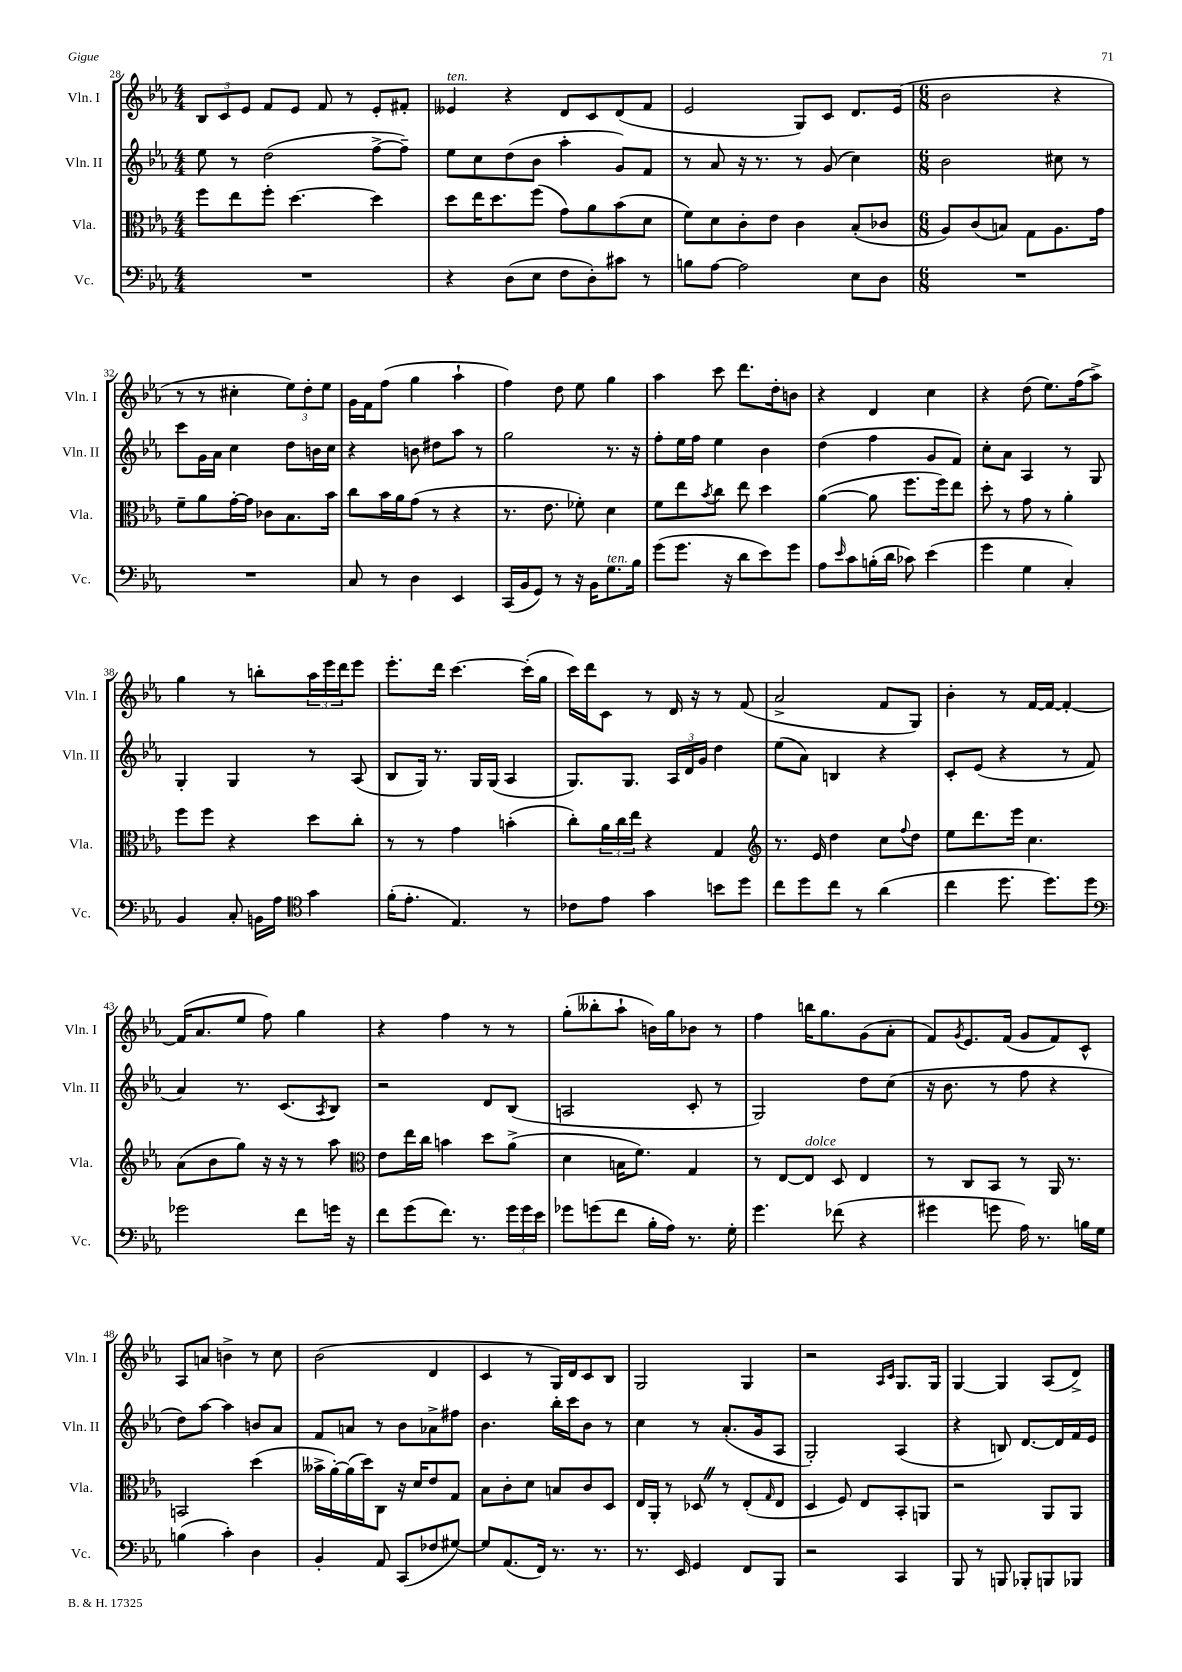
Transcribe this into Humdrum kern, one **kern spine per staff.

**kern	**kern	**kern	**kern
*staff4	*staff3	*staff2	*staff1
*clefF4	*clefC3	*clefG2	*clefG2
*k[b-e-a-]	*k[b-e-a-]	*k[b-e-a-]	*k[b-e-a-]
*M4/4	*M4/4	*M4/4	*M4/4
1r	8ff	8ee-	12B-
.	.	.	12c
.	8ee-	8r	.
.	.	.	12e-
.	8ff'	(2dd	8f
.	[4.dd	.	8e-
.	.	.	8f
.	.	.	8r
.	4dd]	[8ff^	8e-'
.	.	8ff~])	8f#'
=	=	=	=
4r	8dd	8ee-	4e--
.	16ee-	8cc	.
.	8.dd	.	.
(8D	.	(8dd	4r
8E-	(8ff	8b-	.
8F	8g)	4aa-'	8d
8D')	8a-	.	8c
8c#	(8b-	8g)	(8d
8r	8d	8f	8f
=	=	=	=
8B	8f)	8r	2e-
[8A-	8d	8a-	.
2A-]	8c'	16r	.
.	.	8.r	.
.	8e-	.	.
.	4c	8r	8G)
.	.	(8g	8c
8E-	(8B-'	4cc)	8.d
8D	8c-	.	.
.	.	.	(16e-
=	=	=	=
*M6/8	*M6/8	*M6/8	*M6/8
2.r	8A-)	2b-	2b-
.	(8c	.	.
.	8B)	.	.
.	8G	.	.
.	8.A-	8cc#	4r
.	.	8r	.
.	16g	.	.
=	=	=	=
2.r	8f~	8ccc	8r
.	8a-	16g	8r
.	.	16a-	.
.	[16g'	4cc	4cc#'
.	16g]	.	.
.	8c-	.	.
.	8.B-	8dd	12ee-)
.	.	.	12dd'
.	.	16b	.
.	.	.	12ee-
.	16b-	16cc	.
=	=	=	=
8C	8cc	4r	16g
.	.	.	16f
8r	16b-	.	(8ff
.	16a-	.	.
4D	(8g	8b	4gg
.	8r	8dd#	.
4EE-	4r	8aa-	4aa-`
.	.	8r	.
=	=	=	=
(16CC	8.r	2gg	4ff)
16BB-	.	.	.
8GG)	.	.	.
.	8.e-	.	.
8r	.	.	8dd
16r	8f-')	.	8ee-
16BB-	.	.	.
8.G	4d	8.r	4gg
16B-	.	16r	.
=	=	=	=
(8g	8f	8ff'	4aa-
8.g	8ee-	16ee-	.
.	.	16ff	.
.	8qb-	.	.
.	8cc	4ee-	8ccc
16r	.	.	.
8d	8ee-	.	8.ddd
8e-)	4dd	4b-	.
.	.	.	16dd'
8g	.	.	8b
=	=	=	=
8A-	([4a-	(4dd	4r
16qqe-	.	.	.
8c	.	.	.
(16B'	8a-]	4ff	4d
16d	.	.	.
8c-)	8.ff	.	.
(4e-	.	8g	4cc
.	16ff)	.	.
.	8ee-	8f)	.
=	=	=	=
4g	8dd'	8cc'	4r
.	8r	8a-	.
4G	8g	4A-	(8dd
.	8r	.	8.ee-)
4C')	4a-'	8r	.
.	.	.	(16ff
.	.	8G	8aa-^)
=	=	=	=
4BB-	8ff	4G'	4gg
.	8ff	.	.
8C'	4r	4G	8r
16BB	.	.	8bb'
16A-	.	.	.
*clefC4	*	*	*
4g	8dd	8r	24aa-
.	.	.	24eee-
.	.	.	24ddd
.	8cc'	(8A-	8eee-
=	=	=	=
(16f'	8r	8B-	8.eee-'
8.e-'	.	.	.
.	8r	16G)	.
.	.	8.r	16ddd
4.E-)	4g	.	[4.ccc
.	.	16G	.
.	.	(16G	.
.	(4b'	4A-	.
8r	.	.	(16ccc']
.	.	.	16gg
=	=	=	=
8c-	8cc')	8.G)	16ccc)
.	.	.	16ddd
8e-	24a-	.	8c
.	24cc	.	.
.	.	8.G	.
.	24ee-	.	.
4g	4r	.	8r
.	.	24A-	16d
.	.	24d	.
.	.	.	16r
.	.	24g	.
8b	4G	4dd	8r
8dd	.	.	(8f
=	=	=	=
*	*clefG2	*	*
8cc	8.r	(8ee-	2a-^
8dd	.	8a-)	.
.	16e-	.	.
8cc	4dd	4B	.
8r	.	.	.
(4a-	8cc	4r	8f
.	8qqff	.	.
.	8dd	.	8G)
=	=	=	=
4cc	8ee-	8c'	4b-'
.	8.ddd	(8e-	.
8.dd	.	4r	8r
.	16eee-	.	.
.	4.cc	.	[16f
8.dd)	.	.	16f_
.	.	8r	4f'_
8dd	.	8f	.
=	=	=	=
*clefF4	*	*	*
2g-	(8a-	4a-)	(16f]
.	.	.	8.a-
.	8b-	.	.
.	8gg)	8.r	8ee-
.	16r	.	8ff)
.	16r	(8.c	.
8f	8r	.	4gg
.	.	8qA-	.
16g	8aa-	8B-)	.
16r	.	.	.
=	=	=	=
*	*clefC3	*	*
8f	8e-	2r	4r
(8g	16ee-	.	.
.	16cc	.	.
8.f)	4b	.	4ff
8.r	.	.	.
.	8dd	8d	8r
24g	(8a-^	(8B-	8r
24g	.	.	.
24e-	.	.	.
=	=	=	=
8g-	4d	2A	(8gg'
(8g	.	.	8bb--'
8f	16B	.	8aa-`
.	8.f)	.	.
16B-'	.	.	16b)
16A-)	.	.	16gg
8.r	4G	8c'	8b-
.	.	8r	8r
16G'	.	.	.
=	=	=	=
4.g	8r	2G)	4ff
.	[8E-	.	.
.	8E-]	.	16bb
.	.	.	8.gg
(8f-	8D	.	.
4r	4E-	8dd	(8g
.	.	(8cc	8a-'
=	=	=	=
4g#	8r	16r	8f)
.	.	8.b-	.
.	.	.	8qg
.	8C	.	8.e-
8g	8BB-	8r	.
.	.	.	(16f
16A-)	8r	8ff	8g
8.r	.	.	.
.	16AA-	4r	8f)
.	8.r	.	.
16B	.	.	8c^^
16G	.	.	.
=	=	=	=
(4B	2BB	8dd)	8A-
.	.	[8aa-	8a
4c')	.	4aa-]	4b^
4D	(4dd	8b	8r
.	.	8a-	8cc
=	=	=	=
4BB-'	16b--^	8f	(2b-
.	[16a-')	.	.
.	(16a-]	8a	.
.	16dd)	.	.
8AA-	8C	8r	.
(8CC	16r	8b-	.
.	16d	.	.
8F-	8e-	8a-^	4d
[8G#)	8G	8ff#	.
=	=	=	=
8G#]	8B-	4.b-	4c
(8.AA-	8c'	.	.
.	8d	.	8r
16FF)	.	.	.
8.r	8B	16bb-'	16G)
.	.	16ccc	16d
.	8c	8b-	8c
8.r	.	.	.
.	8D	8r	8B-
=	=	=	=
8.r	16E-	4cc	2G
.	16AA-'	.	.
.	8r	.	.
16EE-	.	.	.
4GG	8D-	8r	.
.	8r	(8.a-'	.
8FF	(8E-'	.	4G
.	.	16g	.
.	16qqG	.	.
8BBB-	8E-	8A-	.
=	=	=	=
2r	4D	2G')	2r
.	8F)	.	.
.	8E-	.	.
.	.	.	16qqA-
.	.	.	16qqc
4CC	8BB-'	(4A-	8.G
.	8AA	.	.
.	.	.	16G
=	=	=	=
8BBB-	2r	4r	[4G
8r	.	.	.
8BBB	.	8B)	4G]
8BBB-'	.	[8.d	.
8BBB	8AA-	.	(8A-
.	.	16d]	.
8BBB-	8AA-	16f	8d^)
.	.	16e-	.
==	==	==	==
*-	*-	*-	*-
